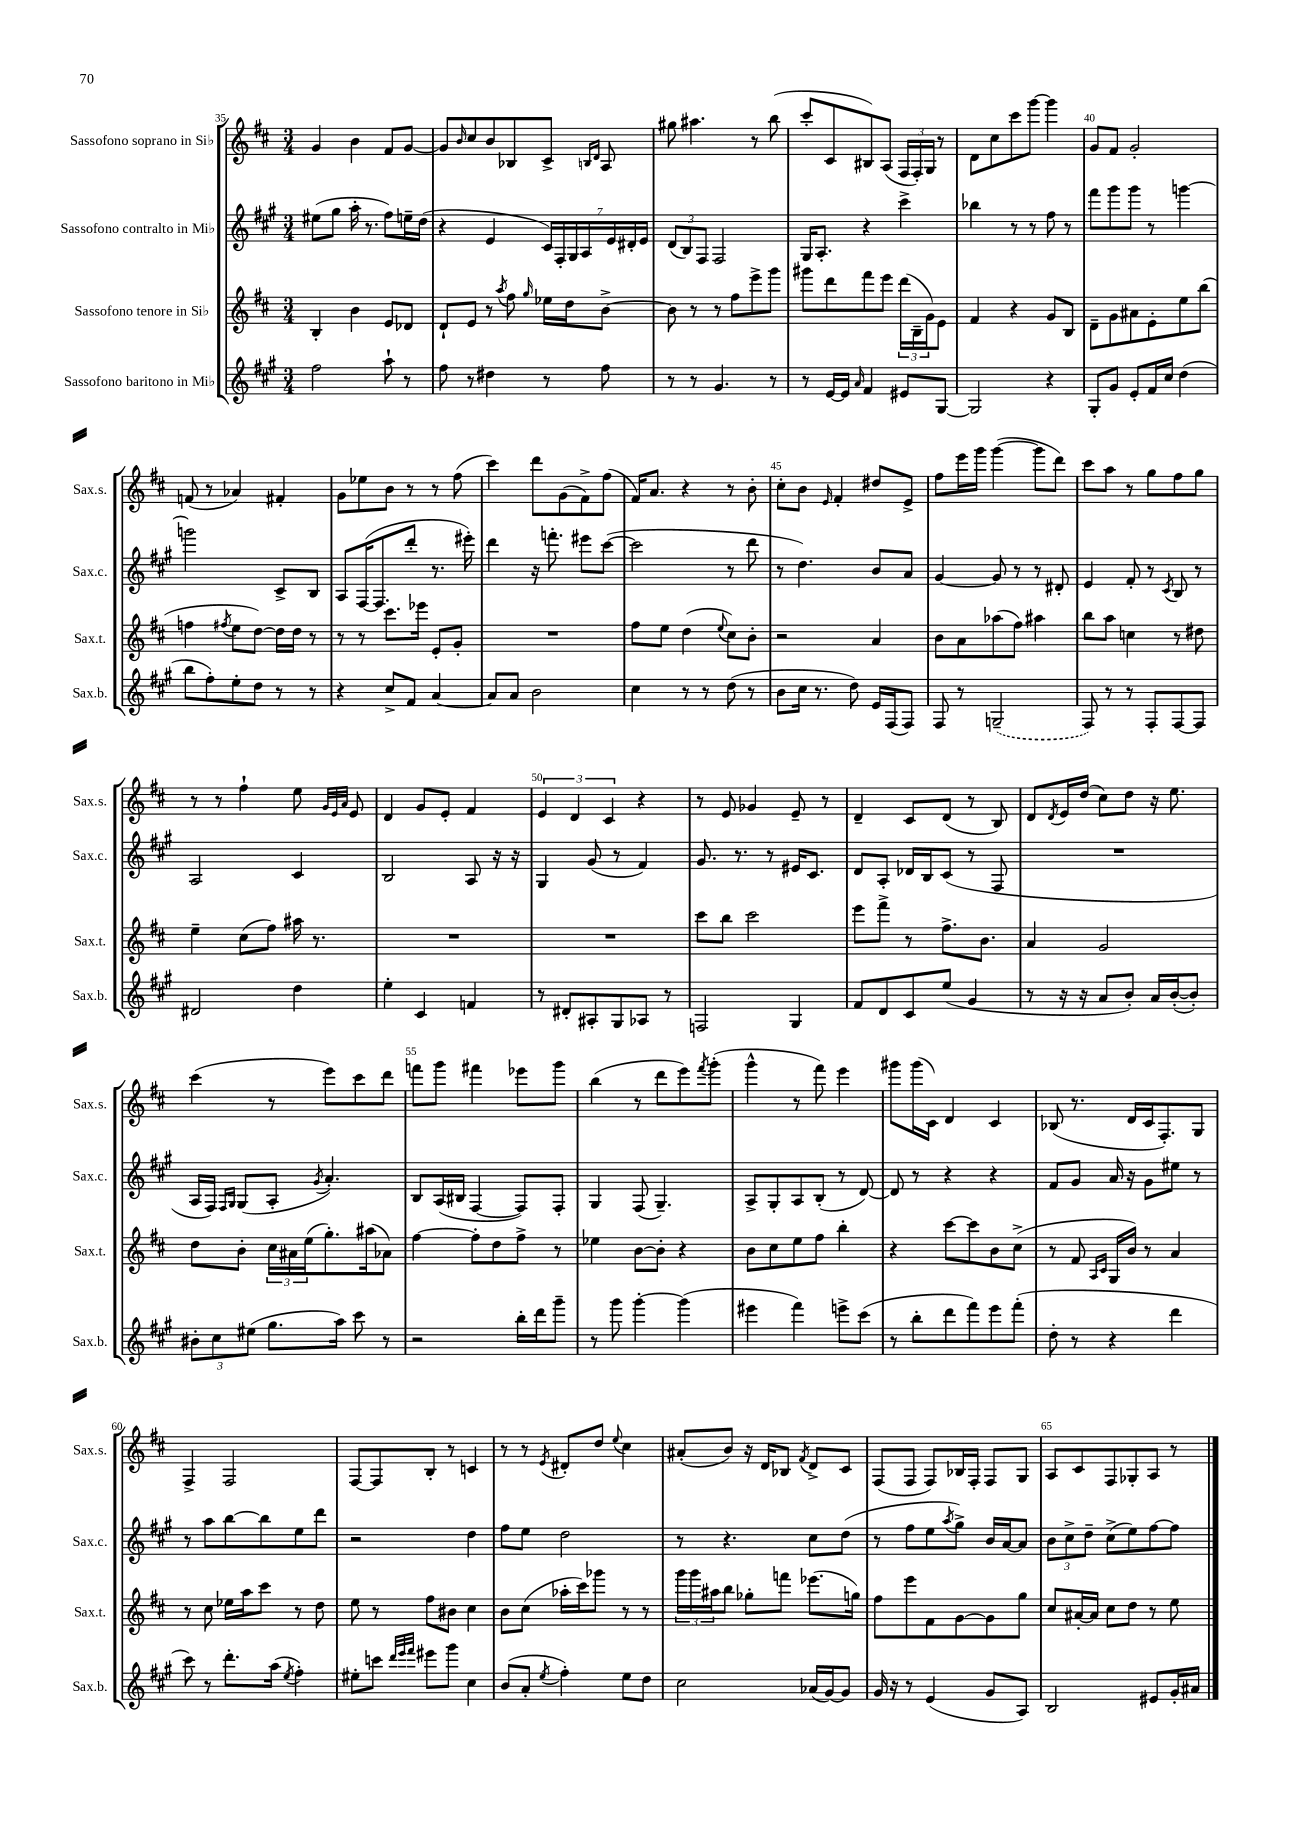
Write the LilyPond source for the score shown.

<<
\new StaffGroup <<
\new Staff = "s0" \with { instrumentName = "Sassofono soprano in Sib" shortInstrumentName = "Sax.s." } {
    \clef treble \key d \major \numericTimeSignature \time 3/4
    g'4 b'4 fis'8 g'8~ |
    g'8 \grace { b'16 } cis''8 b'8 bes8 cis'8-> \grace { b16 d'16 } a8 |
    gis''8 ais''4. r8 b''8( |
    cis'''8-. cis'8 bis8) a8( \tuplet 3/2 { fis16 fis16-.) g16 } r8 |
    d'8 cis''8 cis'''8 g'''8~ g'''4 |
    g'8 fis'8 g'2-. |
    f'8( r8 aes'4) fis'4-. |
    g'8 ees''8 b'8 r8 r8 fis''8( |
    cis'''4) d'''8 g'8( fis'8->) fis''8( |
    fis'16) a'8. r4 r8 b'8-. |
    cis''8-. b'8 \grace { e'16 } fis'4-. dis''8 e'8-> |
    fis''8 e'''16 g'''16 g'''4~( g'''8 d'''8) |
    cis'''8 a''8 r8 g''8 fis''8 g''8 |
    r8 r8 fis''4-! e''8 \grace { g'32 e'32 a'32 } e'8 |
    d'4 g'8 e'8-. fis'4 |
    \tuplet 3/2 { e'4 d'4 cis'4 } r4 |
    r8 e'8 ges'4 e'8-- r8 |
    d'4-- cis'8 d'8( r8 b8) |
    d'8 \acciaccatura { d'8 } e'16 d''16( cis''8) d''8 r16 e''8. |
    cis'''4( r8 e'''8) cis'''8 d'''8 |
    f'''8 g'''8 fis'''4 ees'''8 g'''8 |
    b''4( r8 d'''8 e'''8) \acciaccatura { fis'''8 } g'''8-.( |
    g'''4-^ r8 fis'''8) e'''4 |
    gis'''8 gis'''16( cis'16) d'4 cis'4 |
    bes8( r8. d'16 cis'16 fis8.-.) g8 |
    fis4-> fis2 |
    fis8~ fis8 b8-. r8 c'4 |
    r8 r8 \acciaccatura { e'8 } dis'8-. d''8 \appoggiatura { e''8 } cis''4 |
    ais'8-.( b'8) r16 d'16 bes8 \acciaccatura { fis'8 } d'8-> cis'8 |
    fis8( fis8 fis8) bes16 fis16-. fis8 g8 |
    a8 cis'8 fis8 ges8-. a8 r8 \bar "|." |
}
\new Staff = "s1" \with { instrumentName = "Sassofono contralto in Mib" shortInstrumentName = "Sax.c." } {
    \clef treble \key a \major \numericTimeSignature \time 3/4
    eis''8( gis''8 a''16-. r8. fis''8) e''16-- d''16( |
    r4 e'4 \tuplet 7/4 { cis'16) fis16-. gis16 a16 e'16 dis'16-. e'16 } |
    \tuplet 3/2 { d'8( b8) fis8 } fis2 |
    gis16 a8.-. r4 cis'''4-> |
    bes''4 r8 r8 fis''8 r8 |
    fis'''8 gis'''8 gis'''8 r8 g'''4~ |
    g'''2 cis'8-> b8 |
    a8 fis16~( fis8. d'''8-. r8. eis'''16-.) |
    d'''4 r16 f'''8.-. eis'''8 cis'''8~( |
    cis'''2 r8 d'''8 |
    r8 d''4.) b'8 a'8 |
    gis'4~ gis'8 r8 r8 dis'8-. |
    e'4 fis'8-. r8 \acciaccatura { cis'8 } b8 r8 |
    a2 cis'4 |
    b2 a8 r16 r16 |
    gis4 gis'8( r8 fis'4) |
    gis'8. r8. r8 eis'16 cis'8. |
    d'8 a8-. des'16 b16 cis'8( r8 fis8 |
    R2. |
    a16 fis16) \grace { fis16 gis16 } gis8( a8-. \acciaccatura { gis'8 } a'4.-.) |
    b8 a16( bis16 fis4~ fis8) fis8-. |
    gis4 fis8( gis4.--) |
    a8-> gis8-. a8 b8-.( r8 d'8~) |
    d'8 r8 r4 r4 |
    fis'8 gis'8 a'16 r16 gis'8 eis''8 r8 |
    r8 a''8 b''8~ b''8 e''8 d'''8 |
    r2 d''4 |
    fis''8 e''8 d''2 |
    r8 r4. cis''8 d''8( |
    r8 fis''8 e''8 \acciaccatura { a''8 } gis''8->) b'16 a'16~ a'8 |
    \tuplet 3/2 { b'8 cis''8-> d''8-- } cis''8->( e''8) fis''8~ fis''8 \bar "|." |
}
\new Staff = "s2" \with { instrumentName = "Sassofono tenore in Sib" shortInstrumentName = "Sax.t." } {
    \clef treble \key d \major \numericTimeSignature \time 3/4
    b4-. b'4 e'8 des'8 |
    d'8-! e'8 r8 \acciaccatura { a''8 } fis''8 \grace { g''16 } ees''16 d''16 b'8~-> |
    b'8 r8 r8 fis''8 e'''8-> g'''8 |
    gis'''8 d'''8 fis'''8 e'''8 \tuplet 3/2 { d'''16( b16-- g'16) } e'8 |
    fis'4 r4 g'8 b8 |
    d'8-- g'8 ais'8 e'8-. e''8 b''8( |
    f''4 \acciaccatura { fis''8 } e''8 d''8~) d''16 d''16 r8 |
    r8 r8 cis'''8. ees'''16 e'8-. g'8-. |
    R2. |
    fis''8 e''8 d''4( \appoggiatura { e''8 } cis''8) b'8-. |
    r2 a'4 |
    b'8 a'8 aes''8( fis''8) ais''4 |
    b''8 a''8 c''4 r8 dis''8 |
    e''4-- cis''8( fis''8) ais''16 r8. |
    R2. |
    R2. |
    cis'''8 b''8 cis'''2 |
    e'''8 fis'''8-> r8 fis''8.-> b'8. |
    a'4 g'2 |
    d''8 b'8-. \tuplet 3/2 { cis''16 ais'16 e''16( } g''8.-.) ais''16( aes'8) |
    fis''4~ fis''8-. d''8 fis''8-> r8 |
    ees''4 b'8~ b'8-. r4 |
    b'8 cis''8 e''8 fis''8 b''4-. |
    r4 cis'''8~ cis'''8 b'8 cis''8->( |
    r8 fis'8 \grace { a16 cis'16 } g16 b'16) r8 a'4 |
    r8 cis''8 ees''16 a''16 cis'''8 r8 d''8 |
    e''8 r8 fis''8 bis'8 cis''4 |
    b'8 cis''8( aes''16-. cis'''16) ges'''8 r8 r8 |
    \tuplet 3/2 { g'''16 g'''16 ais''16 } b''8 ges''8-. f'''8 ees'''8.( g''16) |
    fis''8 e'''8 fis'8 g'8~ g'8 g''8 |
    cis''8 ais'16~-. ais'16 cis''8 d''8 r8 e''8 \bar "|." |
}
\new Staff = "s3" \with { instrumentName = "Sassofono baritono in Mib" shortInstrumentName = "Sax.b." } {
    \clef treble \key a \major \numericTimeSignature \time 3/4
    fis''2 a''8-! r8 |
    fis''8 r8 dis''4 r8 fis''8 |
    r8 r8 gis'4. r8 |
    r8 e'16~ e'16 \grace { a'16 } fis'4 eis'8 gis8~ |
    gis2 r4 |
    gis8-. gis'8 e'8-. fis'16 cis''16 d''4( |
    b''8 fis''8-.) e''8-. d''8 r8 r8 |
    r4 cis''8-> fis'8 a'4~ |
    a'8 a'8 b'2 |
    cis''4 r8 r8 d''8( r8 |
    b'8 cis''16 r8. d''8) e'16 fis16( fis8) |
    fis8 r8 \once \slurDashed g2--( |
    fis8) r8 r8 fis8-. fis8~ fis8 |
    dis'2 d''4 |
    e''4-. cis'4 f'4 |
    r8 dis'8-. ais8-. gis8 aes8 r8 |
    f2 gis4 |
    fis'8 d'8 cis'8 e''8( gis'4 |
    r8 r16 r16 a'8 b'8-.) a'16 b'16~-.( b'8-.) |
    \tuplet 3/2 { bis'8-. cis''8 eis''8( } gis''8. a''16) cis'''8 r8 |
    r2 b''16-. d'''16 gis'''8-- |
    r8 gis'''8 gis'''4~-. gis'''4( |
    eis'''4 fis'''4) e'''8-> cis'''8( |
    r8 b''8-. d'''8 fis'''8) e'''8 fis'''8-.( |
    d''8-. r8 r4 d'''4 |
    cis'''8) r8 d'''8.-. a''16( \acciaccatura { e''8 } fis''4-.) |
    eis''8-. c'''8 \grace { d'''32 e'''32 fis'''32 } eis'''8 gis'''8 cis''4 |
    b'8( a'8-. \acciaccatura { e''8 } fis''4-.) e''8 d''8 |
    cis''2 aes'16( gis'16~) gis'8 |
    gis'16 r16 r8 e'4( gis'8 a8) |
    b2 eis'8 gis'16-. ais'16 \bar "|." |
}
>>
>>
\layout { \context { \Score currentBarNumber = #35 \override BarNumber.break-visibility = ##(#f #t #t) barNumberVisibility = #(every-nth-bar-number-visible 5) } }
